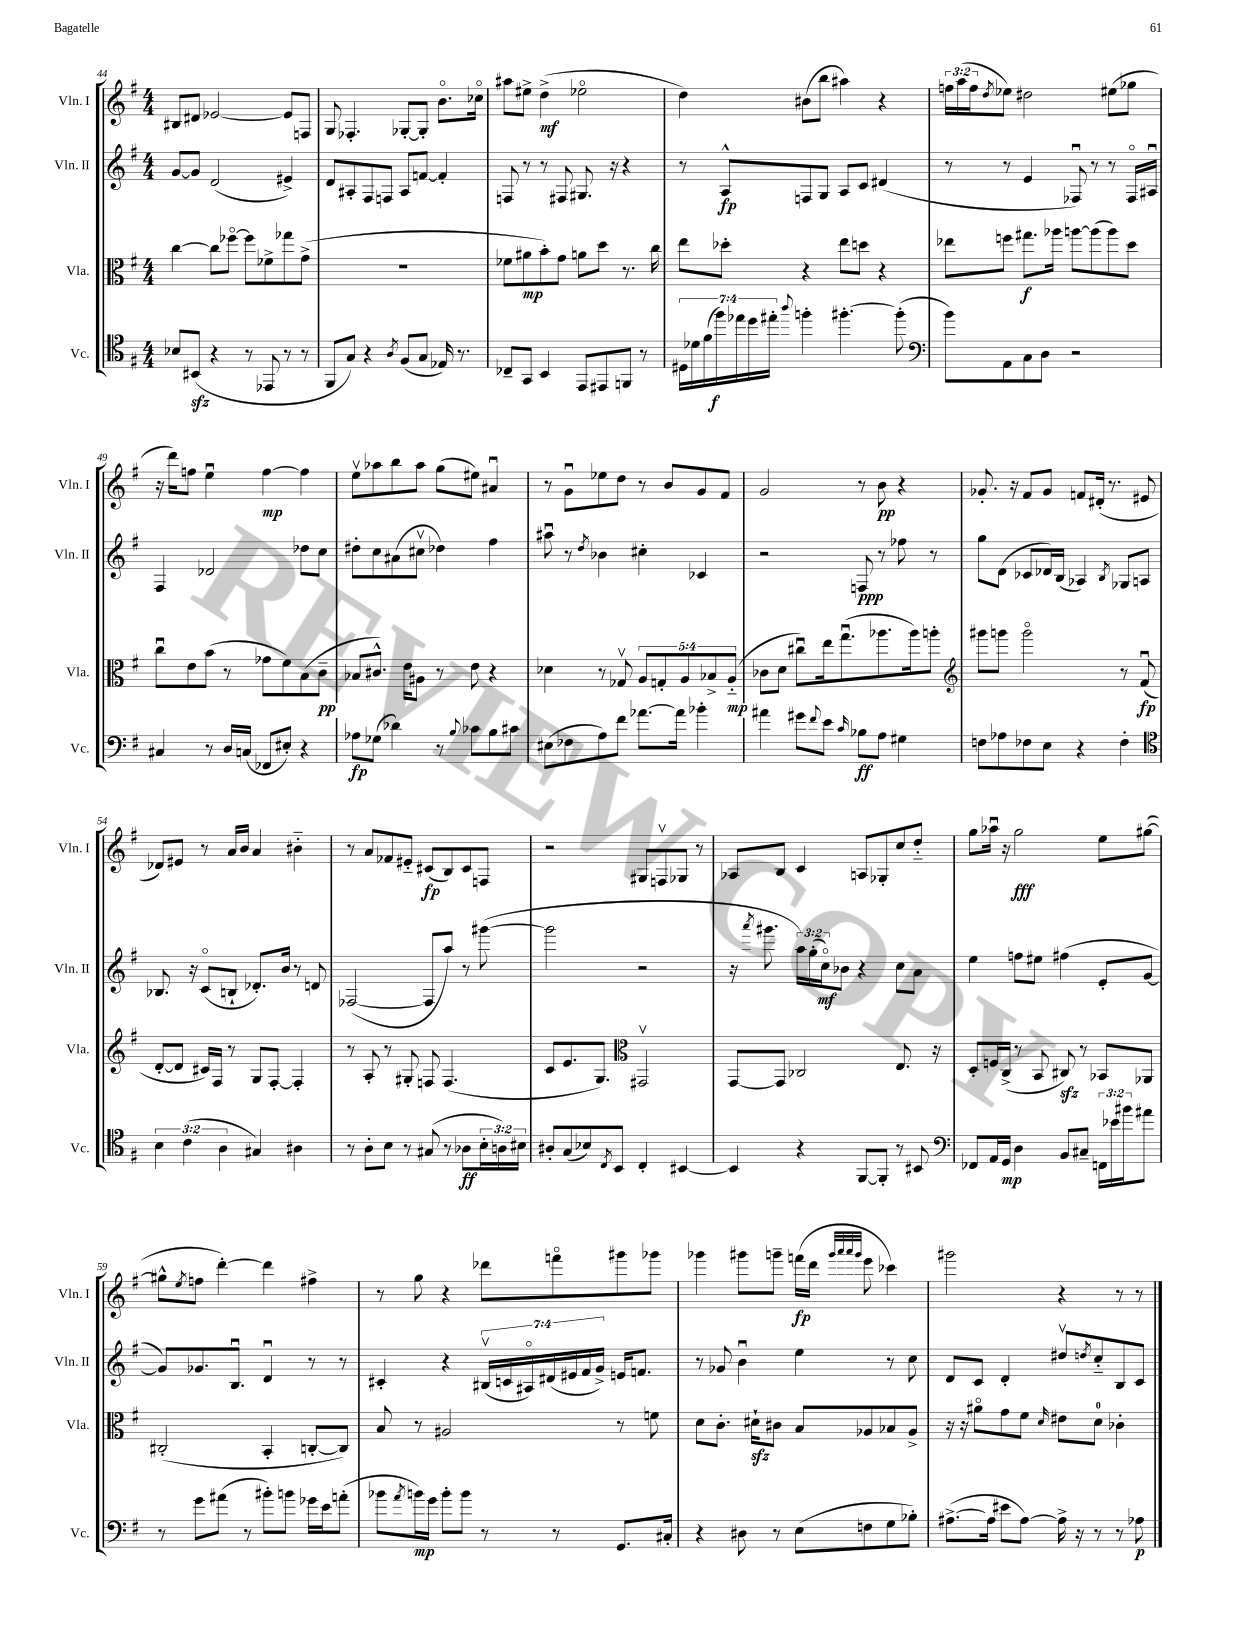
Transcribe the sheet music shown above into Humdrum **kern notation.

**kern	**dynam	**kern	**dynam	**kern	**dynam	**kern	**dynam
*part4	*part4	*part3	*part3	*part2	*part2	*part1	*part1
*staff4	*staff4	*staff3	*staff3	*staff2	*staff2	*staff1	*staff1
*I"Vc.	*	*I"Vla.	*	*I"Vln. II	*	*I"Vln. I	*
*I'Vc.	*	*I'Vla.	*	*I'Vln. II	*	*I'Vln. I	*
*clefC4	*	*clefC3	*	*clefG2	*	*clefG2	*
*k[f#]	*	*k[f#]	*	*k[f#]	*	*k[f#]	*
*M4/4	*	*M4/4	*	*M4/4	*	*M4/4	*
=44	=44	=44	=44	=44	=44	=44	=44
8B-X/L	.	[4cc\	.	[8g/L	.	8B#X/L	.
(8BB#Xzz/J	.	.	.	8g/J]	.	8d#X/J	.
4r	.	8cc\L]	.	(2d/	.	[2e-X/	.
.	.	[8ff-X\J	.	.	.	.	.
8r	.	8ff-\L]	.	.	.	.	.
8EE-X/	.	8f-X^\	.	.	.	.	.
8r	.	8gg-X\	.	4e#X^/)	.	8e-/L]	.
8r	.	(8g^\J	.	.	.	8Fn/J	.
=45	=45	=45	=45	=45	=45	=45	=45
8FF#/L	.	1r	.	8d/L	.	8G/	.
8G/J)	.	.	.	8A#X'/	.	4.F-X'/	.
4r	.	.	.	8F#/	.	.	.
.	.	.	.	8Fn/J	.	.	.
8qA/	.	.	.	.	.	.	.
(8F#/L	.	.	.	8A#/L	.	[8G-X'/L	.
8G/J	.	.	.	[8fn/J	.	8G-'/J]	.
16E-X/)	.	.	.	4f'/]	.	8.b\L	.
8.r	.	.	.	.	.	.	.
.	.	.	.	.	.	16cc-X\Jk	.
=46	=46	=46	=46	=46	=46	=46	=46
8C-X~/L	.	8f-X\L	.	8Fn/	.	8aa#X\L	.
8GG/J	.	8a#X\	mp	8r	.	8ee#X^\J	.
4BB/	.	8b'\)	.	8r	.	(4dd^\	mf
.	.	8g\J	.	8F#X/	.	.	.
8EE/L	.	8an\L	.	8.G#X/	.	2ee-X\	.
8EE#X/	.	8dd\J	.	.	.	.	.
.	.	.	.	16r	.	.	.
8FFn/J	.	8.r	.	4r	.	.	.
8r	.	.	.	.	.	.	.
.	.	16cc\	.	.	.	.	.
=47	=47	=47	=47	=47	=47	=47	=47
28D#X\LL	.	8ee\L	.	8r	.	4dd\)	.
28d-X\	.	.	.	.	.	.	.
(28f#\	.	.	.	.	.	.	.
28ff#\)	f	.	.	.	.	.	.
.	.	8dd-X'\J	.	8A^^/L	fp	.	.
28ee-X\	.	.	.	.	.	.	.
28dd\	.	.	.	.	.	.	.
28ee#X'\JJ	.	.	.	.	.	.	.
8qqaa/	.	.	.	.	.	.	.
4ffn'\	.	4r	.	8Fn/	.	(8b#X\L	.
.	.	.	.	8G/J	.	8bb\J	.
[4.ff#X'\	.	8ee\L	.	8A/L	.	4aa#X\)	.
.	.	8ddn\J	.	8c/J	.	.	.
.	.	4r	.	(4d#X/	.	4r	.
(8ff#'\]	.	.	.	.	.	.	.
=48	=48	=48	=48	=48	=48	=48	=48
*clefF4	*	*	*	*	*	*	*
8b\L)	.	8ee-X\L	.	8r	.	24ffn\LL	.
.	.	.	.	.	.	(24aa\	.
.	.	.	.	.	.	24ff\J	.
.	.	.	.	.	.	8qdd/	.
8AA\	.	8ffn\J	.	8r	.	8ee-X\J)	.
8C\	.	8.gg#X\L	f	4e/	.	2dd#X\	.
8D\J	.	.	.	.	.	.	.
.	.	16aa-X\Jk	.	.	.	.	.
2r	.	[8aan\L	.	8F-Xu/)	.	.	.
.	.	(8aa\]	.	8r	.	.	.
.	.	8aa\)	.	8r	.	(8ee#X\L	.
.	.	8dd\J	.	16F-/LL	.	8gg-X\J	.
.	.	.	.	16A#Xu/JJ	.	.	.
!!LO:LB:g=z
=49	=49	=49	=49	=49	=49	=49	=49
4C#X/	.	8ccu\L	.	4F#/	.	16r	.
.	.	.	.	.	.	16ddd\KL)	.
.	.	8e\	.	.	.	8ffn\J	.
8r	.	(8b\J	.	2d-X/	.	4eeu\	.
16D/LL	.	8r	.	.	.	.	.
(16Cn/JJ	.	.	.	.	.	.	.
8FF-X/L	.	8g-X\L	.	.	.	[4ff\	mp
8E#X'/J)	.	8f#\)	.	.	.	.	.
4r	.	(8B\	.	8dd-X\L	.	4ff\]	.
.	.	8c~\J	pp	8cc\J	.	.	.
=50	=50	=50	=50	=50	=50	=50	=50
8A-X\L	fp	8B-X/L	.	8dd#X'\L	.	8eev\L	.
(8G-X\J	.	8.c#X^^/J)	.	8cc\	.	8aa-X\	.
4d-X\)	.	.	.	(8a#X\	.	8bb\	.
.	.	16e\KL	.	.	.	.	.
.	.	8A#X\J	.	8cc#Xv\J	.	8aa-\J	.
8r	.	8r	.	4dd-X\)	.	(8gg\L	.
8qqB/	.	.	.	.	.	.	.
8c-X\L	.	8e\	.	.	.	8ee#X\J)	.
8B\	.	4r	.	4ff#\	.	4a#Xu/	.
8c#X\J	.	.	.	.	.	.	.
=51	=51	=51	=51	=51	=51	=51	=51
(8E#X\L	.	4d-X\	.	8aa#Xu\	.	8r	.
8F-X\	.	.	.	8r	.	8gu\L	.
.	.	.	.	8qdd/	.	.	.
8A\)	.	8r	.	4b-X\	.	8ee-X\	.
8f#\J	.	8G-Xv/	.	.	.	8dd\J	.
[8.a-X\L	.	10A/L	.	4cc#X'\	.	8r	.
.	.	10Gn'/	.	.	.	.	.
.	.	.	.	.	.	8b/L	.
16a-\Jk]	.	.	.	.	.	.	.
.	.	10A/	.	.	.	.	.
4b-X'\	.	.	.	4c-X/	.	8g/	.
.	.	10B-X^/	.	.	.	.	.
.	.	.	.	.	.	8f#/J	.
.	.	(10A/J	mp	.	.	.	.
=52	=52	=52	=52	=52	=52	=52	=52
4a#X\	.	8c-X\L	.	2r	.	2g/	.
.	.	8d\J	.	.	.	.	.
8g#X\L	.	8cc#Xu\L)	.	.	.	.	.
8qqf#/	.	.	.	.	.	.	.
8e\J	.	16ee\k	.	.	.	.	.
.	.	(8.ggu\	.	.	.	.	.
16qqc/	.	.	.	.	.	.	.
8B-X\L	ff	.	.	8Fn/	ppp	8r	.
8A\J	.	8.aa-X\	.	8r	.	8b\	pp
4G#X\	.	.	.	8ff-X\	.	4r	.
.	.	16aa-\k)	.	.	.	.	.
.	.	8aan'\J	.	8r	.	.	.
=53	=53	=53	=53	=53	=53	=53	=53
*	*	*clefG2	*	*	*	*	*
8Fn\L	.	8ggg#X\L	.	8gg\L	.	8.g-X'/	.
8A-X\	.	8gggn\J	.	(8d\J	.	.	.
.	.	.	.	.	.	16r	.
8F-X\	.	2ggg\	.	8c-X/L	.	8f#/L	.
8E\J	.	.	.	16d-X/L)	.	8g-/J	.
.	.	.	.	(16B/JJ	.	.	.
4r	.	.	.	4A-X/)	.	8fn/L	.
.	.	.	.	.	.	(16d#X'/Jk	.
.	.	.	.	.	.	8.r	.
.	.	.	.	8qB/	.	.	.
4F-'\	.	8r	.	8G-X/L	.	.	.
.	.	(8f#u/	fp	8An/J	.	8e#X/	.
!!LO:LB:g=z
=54	=54	=54	=54	=54	=54	=54	=54
*clefC4	*	*	*	*	*	*	*
6B\	.	[8d'/L	.	8.B-X/	.	8d-X/L)	.
.	.	8d/J]	.	.	.	8e#X/J	.
(6c\	.	.	.	.	.	.	.
.	.	.	.	16r	.	.	.
.	.	16c#X/LL)	.	(8c/L	.	8r	.
.	.	16F#/JJ	.	.	.	.	.
6A\	.	.	.	.	.	.	.
.	.	8r	.	8Bn`/J	.	16a/LL	.
.	.	.	.	.	.	16b/JJ	.
4G#X/)	.	8G/L	.	8.d-X'/L)	.	4a/	.
.	.	[8F#'/J	.	.	.	.	.
.	.	.	.	16b/Jk	.	.	.
4A#X\	.	4F#'/]	.	8r	.	4b#X\	.
.	.	.	.	8dn/	.	.	.
=55	=55	=55	=55	=55	=55	=55	=55
8r	.	8r	.	([2F-X/	.	8r	.
8A'\L	.	8A'/	.	.	.	8a/L	.
8B\J	.	8r	.	.	.	8f-X/	.
8r	.	8G#X'/	.	.	.	8e#X/J	.
(8G#X/	.	8Fn/	.	8F-/L]	.	(8c#X/L	fp
8r	.	(4.F/	.	8aa/J)	.	8B/)	.
8A-X\L	ff	.	.	8r	.	8c#/	.
24B'\L	.	.	.	([8ggg#X\	.	8Fn/J	.
24An\)	.	.	.	.	.	.	.
24B#X\JJ	.	.	.	.	.	.	.
=56	=56	=56	=56	=56	=56	=56	=56
8A#X'/L	.	8c/L	.	2ggg#\]	.	2r	.
(8G/	.	8.e/	.	.	.	.	.
8B-X/)	.	.	.	.	.	.	.
.	.	8.G/J)	.	.	.	.	.
8qC/	.	.	.	.	.	.	.
8BB/J	.	.	.	.	.	.	.
*	*	*clefC3	*	*	*	*	*
4C'/	.	2GG#Xv/	.	2r	.	8G#X/L	.
.	.	.	.	.	.	8Fnv/	.
[4BB#X/	.	.	.	.	.	8G-X/J	.
.	.	.	.	.	.	8r	.
=57	=57	=57	=57	=57	=57	=57	=57
4BB#/]	.	[8GG/L	.	16r	.	8A-X/L	.
.	.	.	.	8qaaa/	.	.	.
.	.	.	.	8.ggg#X\	.	.	.
.	.	8GG/J]	.	.	.	8B/J	.
4r	.	2C-X/	.	24aa\LL)	.	4c/	.
.	.	.	.	(24gg'\	.	.	.
.	.	.	.	24cc\J)	mf	.	.
.	.	.	.	8b-X\J	.	.	.
[8FF#/L	.	.	.	4r	.	8An/L	.
8FF#'/J]	.	.	.	.	.	8G-X'/	.
8r	.	8.E/	.	8cc\L	.	8cc/	.
8BB#X/	.	.	.	8a\J	.	8dd/J	.
.	.	16r	.	.	.	.	.
=58	=58	=58	=58	=58	=58	=58	=58
*clefF4	*	*	*	*	*	*	*
8FF-X/L	.	8D'/L	.	4ee\	.	8gg\L	.
16AA/L	.	16Fn/L	.	.	.	16aa-Xu\Jk	.
16GG/JJ	mp	(16C^/JJ	.	.	.	16r	.
4D\	.	8r	.	8ffn\L	.	2gg\	fff
.	.	8BB/	.	8ee#X\J	.	.	.
8BB/L	.	8C#Xzz/)	.	(4ff#X\	.	.	.
8C#X~/J	.	8r	.	.	.	.	.
24FFn\LL	.	8BB-X/L	.	8e'/L	.	8ee\L	.
24e-X\	.	.	.	.	.	.	.
24b#X\J	.	.	.	.	.	.	.
8a#X\J	.	8AA-X/J	.	[8g/J	.	([8gg#X\J	.
!!LO:LB:g=z
=59	=59	=59	=59	=59	=59	=59	=59
8r	.	(2C#X'/	.	8g/L])	.	8gg#X^^\L]	.
.	.	.	.	.	.	8qee/	.
8g\L	.	.	.	8.g-X/	.	8ffn\J	.
(8a#X\J	.	.	.	.	.	[4ddd'\)	.
.	.	.	.	8.Bu/J	.	.	.
8r	.	.	.	.	.	.	.
8b#X'\L)	.	4BB'/	.	4du/	.	4ddd\]	.
8bn\J	.	.	.	.	.	.	.
16g-X\LL	.	[8Cn'/L	.	8r	.	4ff#X^\	.
16e\J	.	.	.	.	.	.	.
(8an'\J	.	8C/J])	.	8r	.	.	.
=60	=60	=60	=60	=60	=60	=60	=60
8b-X\L	.	8B/	.	4c#X'/	.	8r	.
8qa/	.	.	.	.	.	.	.
16bn\L)	mp	8r	.	.	.	8gg\	.
16g\JJ	.	.	.	.	.	.	.
8b'\L	.	2A#X/	.	4r	.	4r	.
8b\J	.	.	.	.	.	.	.
8r	.	.	.	(28B#Xv/LL	.	8ddd-X\L	.
.	.	.	.	28cn/	.	.	.
.	.	.	.	28A#X/)	.	.	.
.	.	.	.	(28d#X/	.	.	.
8r	.	.	.	.	.	8fffn\	.
.	.	.	.	28e#X/	.	.	.
.	.	.	.	28f#/	.	.	.
.	.	.	.	28g^/JJ)	.	.	.
8.GG/L	.	8r	.	16en/KL	.	8ggg#X\	.
.	.	.	.	8.fn/J	.	.	.
.	.	8fn\	.	.	.	8ggg-X\J	.
16C#X'/Jk	.	.	.	.	.	.	.
=61	=61	=61	=61	=61	=61	=61	=61
4r	.	8d\L	.	8r	.	4ggg-X\	.
.	.	8.c'\J	.	8g-X/	.	.	.
8D#X\	.	.	.	4bu\	.	8ggg#X\L	.
.	.	16d#Xzz`\KL	.	.	.	.	.
8r	.	8c#X\J	.	.	.	8gggn~\J	.
(8E\L	.	8B/L	.	4ee\	.	(16fffn\LL	fp
.	.	.	.	.	.	16ddd\JJ	.
.	.	.	.	.	.	32qqggg/LLL	.
.	.	.	.	.	.	32qqaaa/	.
.	.	.	.	.	.	32qqaaa/	.
.	.	.	.	.	.	32qqggg/JJJ	.
8Fn\	.	8A-X/	.	.	.	8eee\	.
8G\	.	8B-X/	.	8r	.	4ccc-X\)	.
8B-X'\J)	.	8A-^/J	.	8cc\	.	.	.
=62	=62	=62	=62	=62	=62	=62	=62
([8.A#X^\L	.	16r	.	8d/L	.	2ggg#X\	.
.	.	16r	.	.	.	.	.
.	.	8a#X\L	.	8c/J	.	.	.
16A#\Jk]	.	.	.	.	.	.	.
8e#X\L	.	8g\	.	4d'/	.	.	.
[8A#\J)	.	8f#\J	.	.	.	.	.
.	.	16qqd/	.	.	.	.	.
16A#^\]	.	8e#X\L	.	8dd#Xv/L	.	4r	.
16r	.	.	.	.	.	.	.
.	.	.	.	8qddn/	.	.	.
8r	.	8d\J	.	8cc/	.	.	.
8r	.	4c-X'\	.	8B/	.	8r	.
8A-X\	p	.	.	8c/J	.	8r	.
==	==	==	==	==	==	==	==
*-	*-	*-	*-	*-	*-	*-	*-
